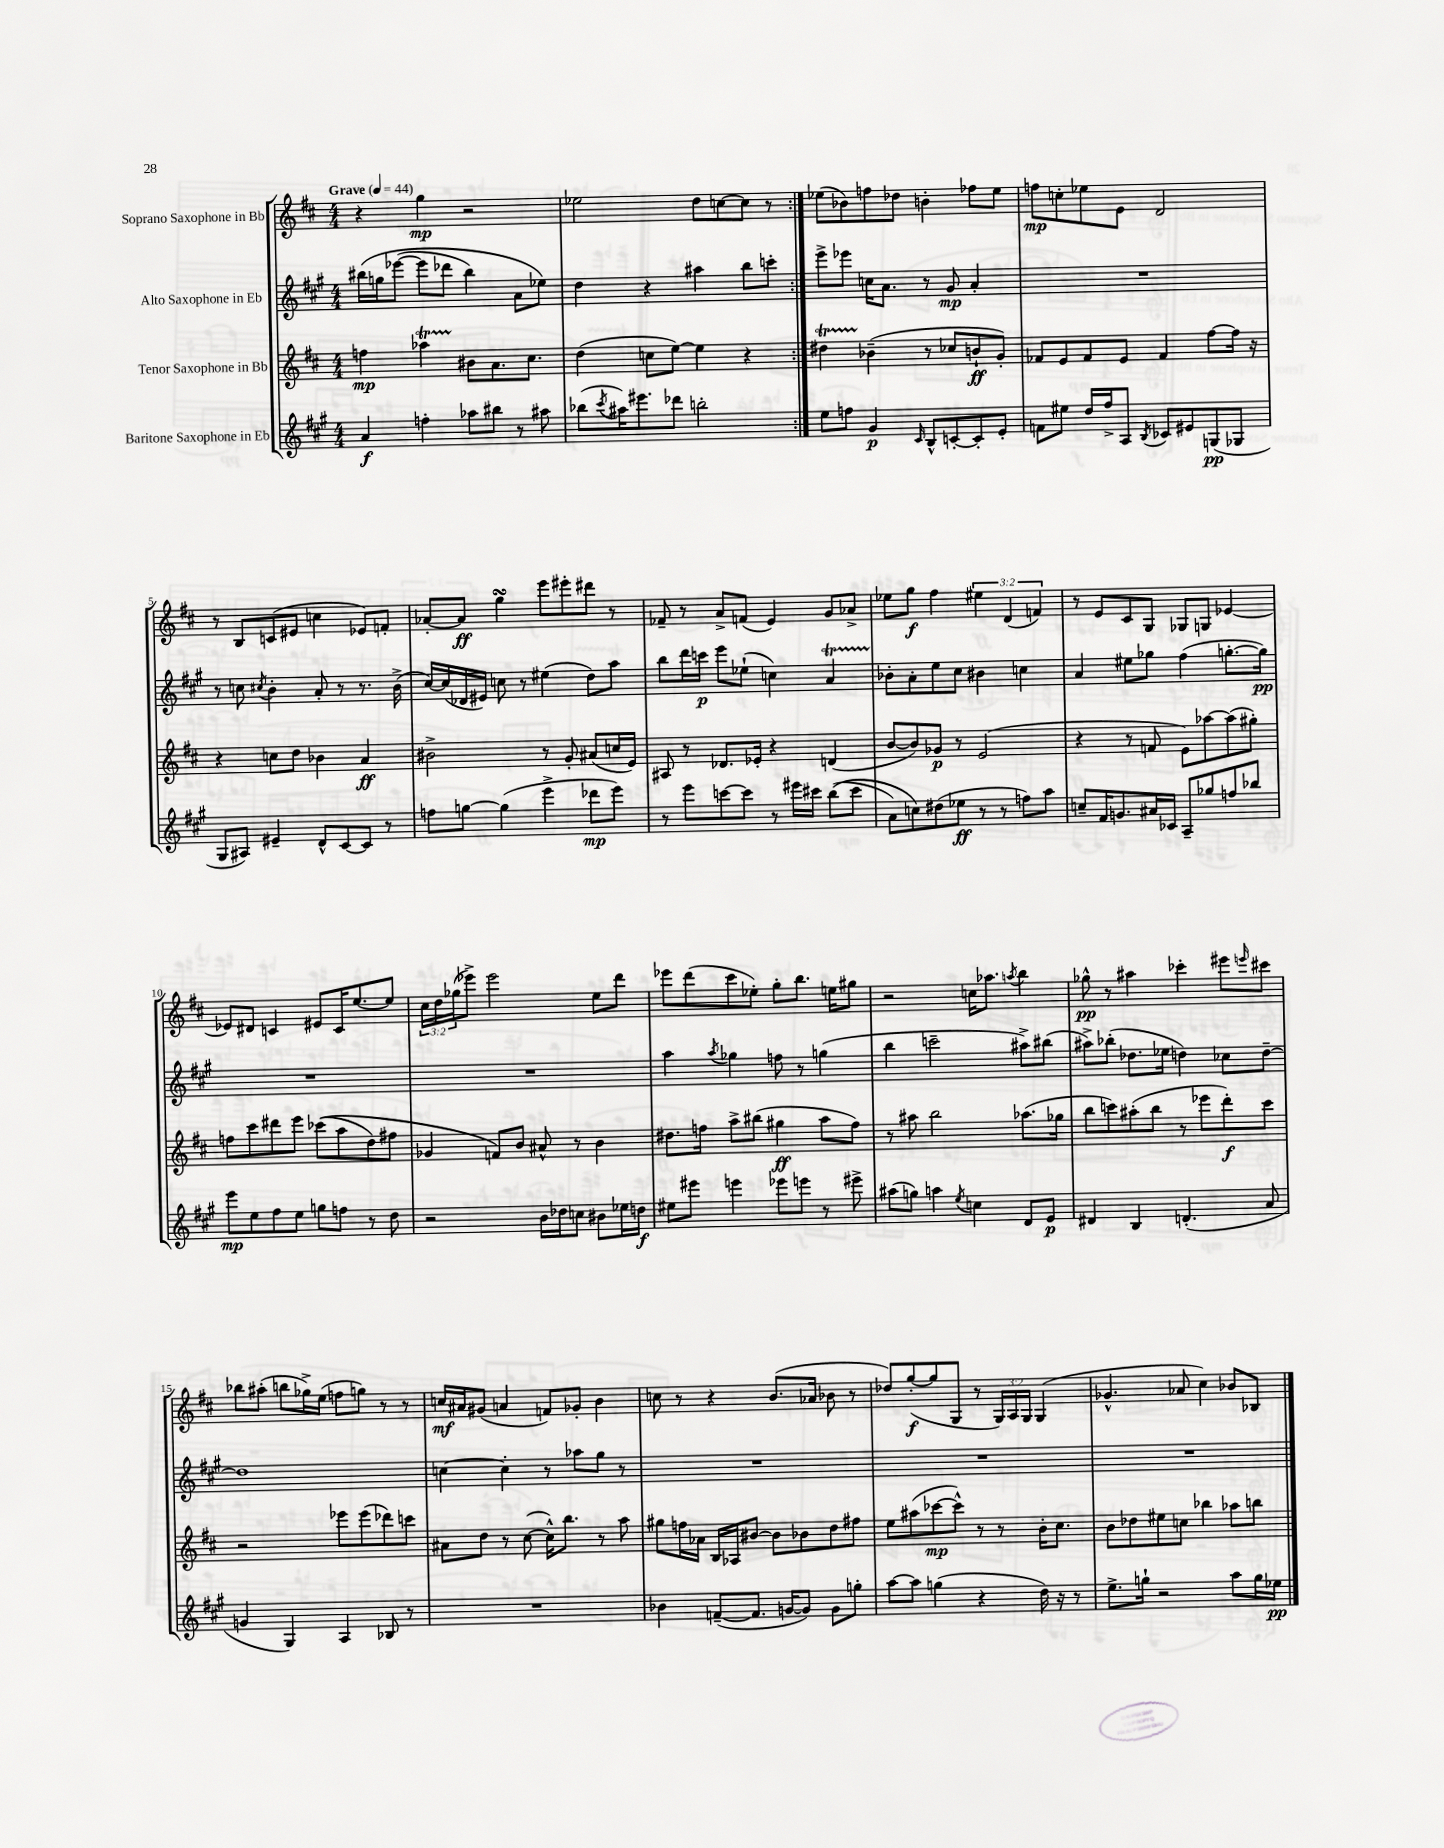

**kern	**kern	**kern	**kern
*staff4	*staff3	*staff2	*staff1
*clefG2	*clefG2	*clefG2	*clefG2
*k[f#c#g#]	*k[f#c#]	*k[f#c#g#]	*k[f#c#]
*M4/4	*M4/4	*M4/4	*M4/4
*MM44	*MM44	*MM44	*MM44
4a	4ff	&(16bb#	4r
.	.	16gg	.
.	.	([8eee-	.
4ff'	4aa-	8eee-]	4gg
.	.	8ddd-	.
8aa-	8b#	4bb#)	2r
8bb#	8.a	.	.
8r	.	8a	.
.	8.cc#	.	.
8aa#	.	8ee-&)	.
=	=	=	=
(8bb-	(4dd	4dd	2ee-
8qccc#	.	.	.
16aa#)	.	.	.
8.eee#	.	.	.
.	8cc	4r	.
8ddd-	[8ee)	.	.
2bb'	4ee]	4aa#	8dd
.	.	.	[8cc
.	4r	8bb	8cc]
.	.	8ccc'	8r
=:|!	=:|!	=:|!	=:|!
8ee	4dd#	8eee^	(8ee-
8ff	.	8eee-	8b-)
4g#	(4b-~	16cc	8ff
.	.	8.a	.
.	.	.	8dd-
16qqc#	.	.	.
8B^^	8r	8r	4b'
[8c'	8cc-	8g#	.
8c']	8b`	4a'	8ff-
8e'	8g')	.	8ee-
=	=	=	=
8f	8f-	1r	8ff
8ee#	8e	.	8cc'
16dd	8f-	.	8ee-
16ff#^	.	.	.
8A	8e	.	8e
8qB	.	.	.
8c-	4f-	.	2d
8e#	.	.	.
(8G	[8ff#	.	.
8G-	16ff#]	.	.
.	16r	.	.
=	=	=	=
8G#	4r	8r	8r
8A#)	.	8cc	8B
.	.	8qcc#	.
4e#~	8cc	4b'	(8c
.	8dd	.	8e#
8d^^	4b-	8a'	4cc
[8c#	.	8r	.
8c#]	4a	8.r	8e-)
8r	.	.	8f'
.	.	(16b^	.
=	=	=	=
8ff	2b#^	[16cc#)	[8a-'
.	.	(16cc#]	.
[8gg	.	16d-	8a-]
.	.	16e#)	.
(4gg]	.	8cc	4gg
.	.	8r	.
4eee^	8r	(4ee#	8eee
.	8g'	.	8eee#'
8ddd-	(8a#	8dd)	8ddd#
8eee)	16cc	8aa	8r
.	16e)	.	.
=	=	=	=
8r	8A#	8bb	8f-~
8eee	8r	16ddd	8r
.	.	16ccc	.
[8ccc	8.d-	8eee	8a^
8ccc]	.	(8ee-`	(8f
.	16e-'	.	.
8r	4r	4cc)	4e)
16eee#	.	.	.
16ccc#	.	.	.
&((8bb	(4d	4a	8g
8ccc#	.	.	8a-^
=	=	=	=
8a)	[8b	8b-'	8ee-
8cc&)	8b])	8a'	8gg
(8dd#	8g-	8ee	4ff#
8ee-	8r	8cc#	.
8r	(2e	4b#	6ee#
8r	.	.	.
.	.	.	(6d
8ff)	.	4cc	.
.	.	.	6f)
8aa	.	.	.
=	=	=	=
8cc~	4r	4a	8r
16f#	.	.	8e
8.g	.	.	.
.	8r	8ee#	8c#
16a#	8f	8gg-	8G
16c-	.	.	.
8A~	8e)	(4ff#	8G-
8gg-	[8aa-	.	8G
8ff	(8aa-]	[8.gg'	[4e-
8bb-	8gg#')	.	.
.	.	16gg])	.
=	=	=	=
8eee	8ff	1r	8e-]
8ee	8ccc#	.	8d#
8ff#	8ddd#	.	4c
8ee	8eee	.	.
8gg	&((8ccc-	.	8e#
8ff	8aa	.	16c
.	.	.	[8.ee
8r	8dd)	.	.
8dd	8ff#	.	8ee]
=	=	=	=
2r	4g-	1r	24cc#
.	.	.	24dd
.	.	.	(24gg-
.	.	.	8eee-^)
.	8f&)	.	2eee-
.	8b	.	.
16b	8a#^^	.	.
16dd-	.	.	.
8cc	8r	.	.
8b#	4b	.	8ee
16ee-	.	.	8ddd
16dd	.	.	.
=	=	=	=
8ee#	8.dd#	4aa	8eee-
8eee#	.	.	(8ddd
.	16ff	.	.
.	.	8qaa	.
4eee	8aa^	4gg-	8ccc#
.	(8bb#	.	8ee-')
8eee-	4gg#	8ff	8gg'
8eee	.	8r	8.bb
8r	8aa	(4gg	.
.	.	.	16ee
8eee#^	8ff)	.	8gg#
=	=	=	=
(8aa#	8r	4bb	2r
8gg)	8aa#	.	.
4aa	2bb	2ccc~	.
8qee	.	.	.
4cc	.	.	16cc
.	.	.	8.aa-
.	.	.	8qaa
8d	(8.aa-	8aa#^)	4bb
8e	.	(8bb#	.
.	16gg-	.	.
=	=	=	=
4d#	8bb	8aa#^)	8gg-^^
.	8ccc)	(8bb-'	8r
4B	(8aa#'	8.dd-	4aa#
.	8bb	.	.
.	.	16ee-	.
(4.d'	8r	4dd)	4ccc-'
.	8eee-	.	.
.	8ddd')	8cc-	8eee#
.	.	.	16qqeee
8a	8ccc	[8dd~	8ccc#
=	=	=	=
4g	2r	1dd]	8bb-
.	.	.	(8aa#'
4G#)	.	.	8bb
.	.	.	16gg-^)
.	.	.	(16ee
4A	8eee-	.	8ff
.	(8eee-	.	8gg)
8B-	8ddd-)	.	8r
8r	8ccc	.	8r
=	=	=	=
1r	8a#	[4cc	16cc
.	.	.	16a#
.	8dd	.	(8g#
.	8r	4cc']	4a
.	([8cc#	.	.
.	16cc#^^])	8r	8f)
.	8.bb	.	.
.	.	8aa-	8g-'
.	8r	8gg#	4b
.	8aa	8r	.
=	=	=	=
4b-	8gg#	1r	8cc
.	16ff	.	8r
.	16a-	.	.
([8f~	16B	.	4r
.	16A-	.	.
8.f]	[8b#	.	.
.	8b#]	.	(8.b
[16g	.	.	.
8g])	8b-	.	.
.	.	.	16a-
8g	8dd	.	8b-
8gg'	8ff#	.	8r
=	=	=	=
[8aa	8ee	1r	8dd-)
8aa]	(8aa#	.	([8gg'
(4gg	[8ccc-	.	8gg]
.	8ccc-^^])	.	8G
4r	8r	.	8r
.	8r	.	24G)
.	.	.	24A
.	.	.	24G
16dd)	16b'	.	(4G
16r	8.cc#	.	.
8r	.	.	.
=	=	=	=
8.ee^	8b	1r	4.g-^^
.	8dd-	.	.
16gg`	.	.	.
2r	8ee#	.	.
.	8cc	.	8a-
.	4bb-	.	4cc#)
8aa	8aa-	.	8b-
16gg	8bb	.	8B-
16ee-	.	.	.
==	==	==	==
*-	*-	*-	*-
